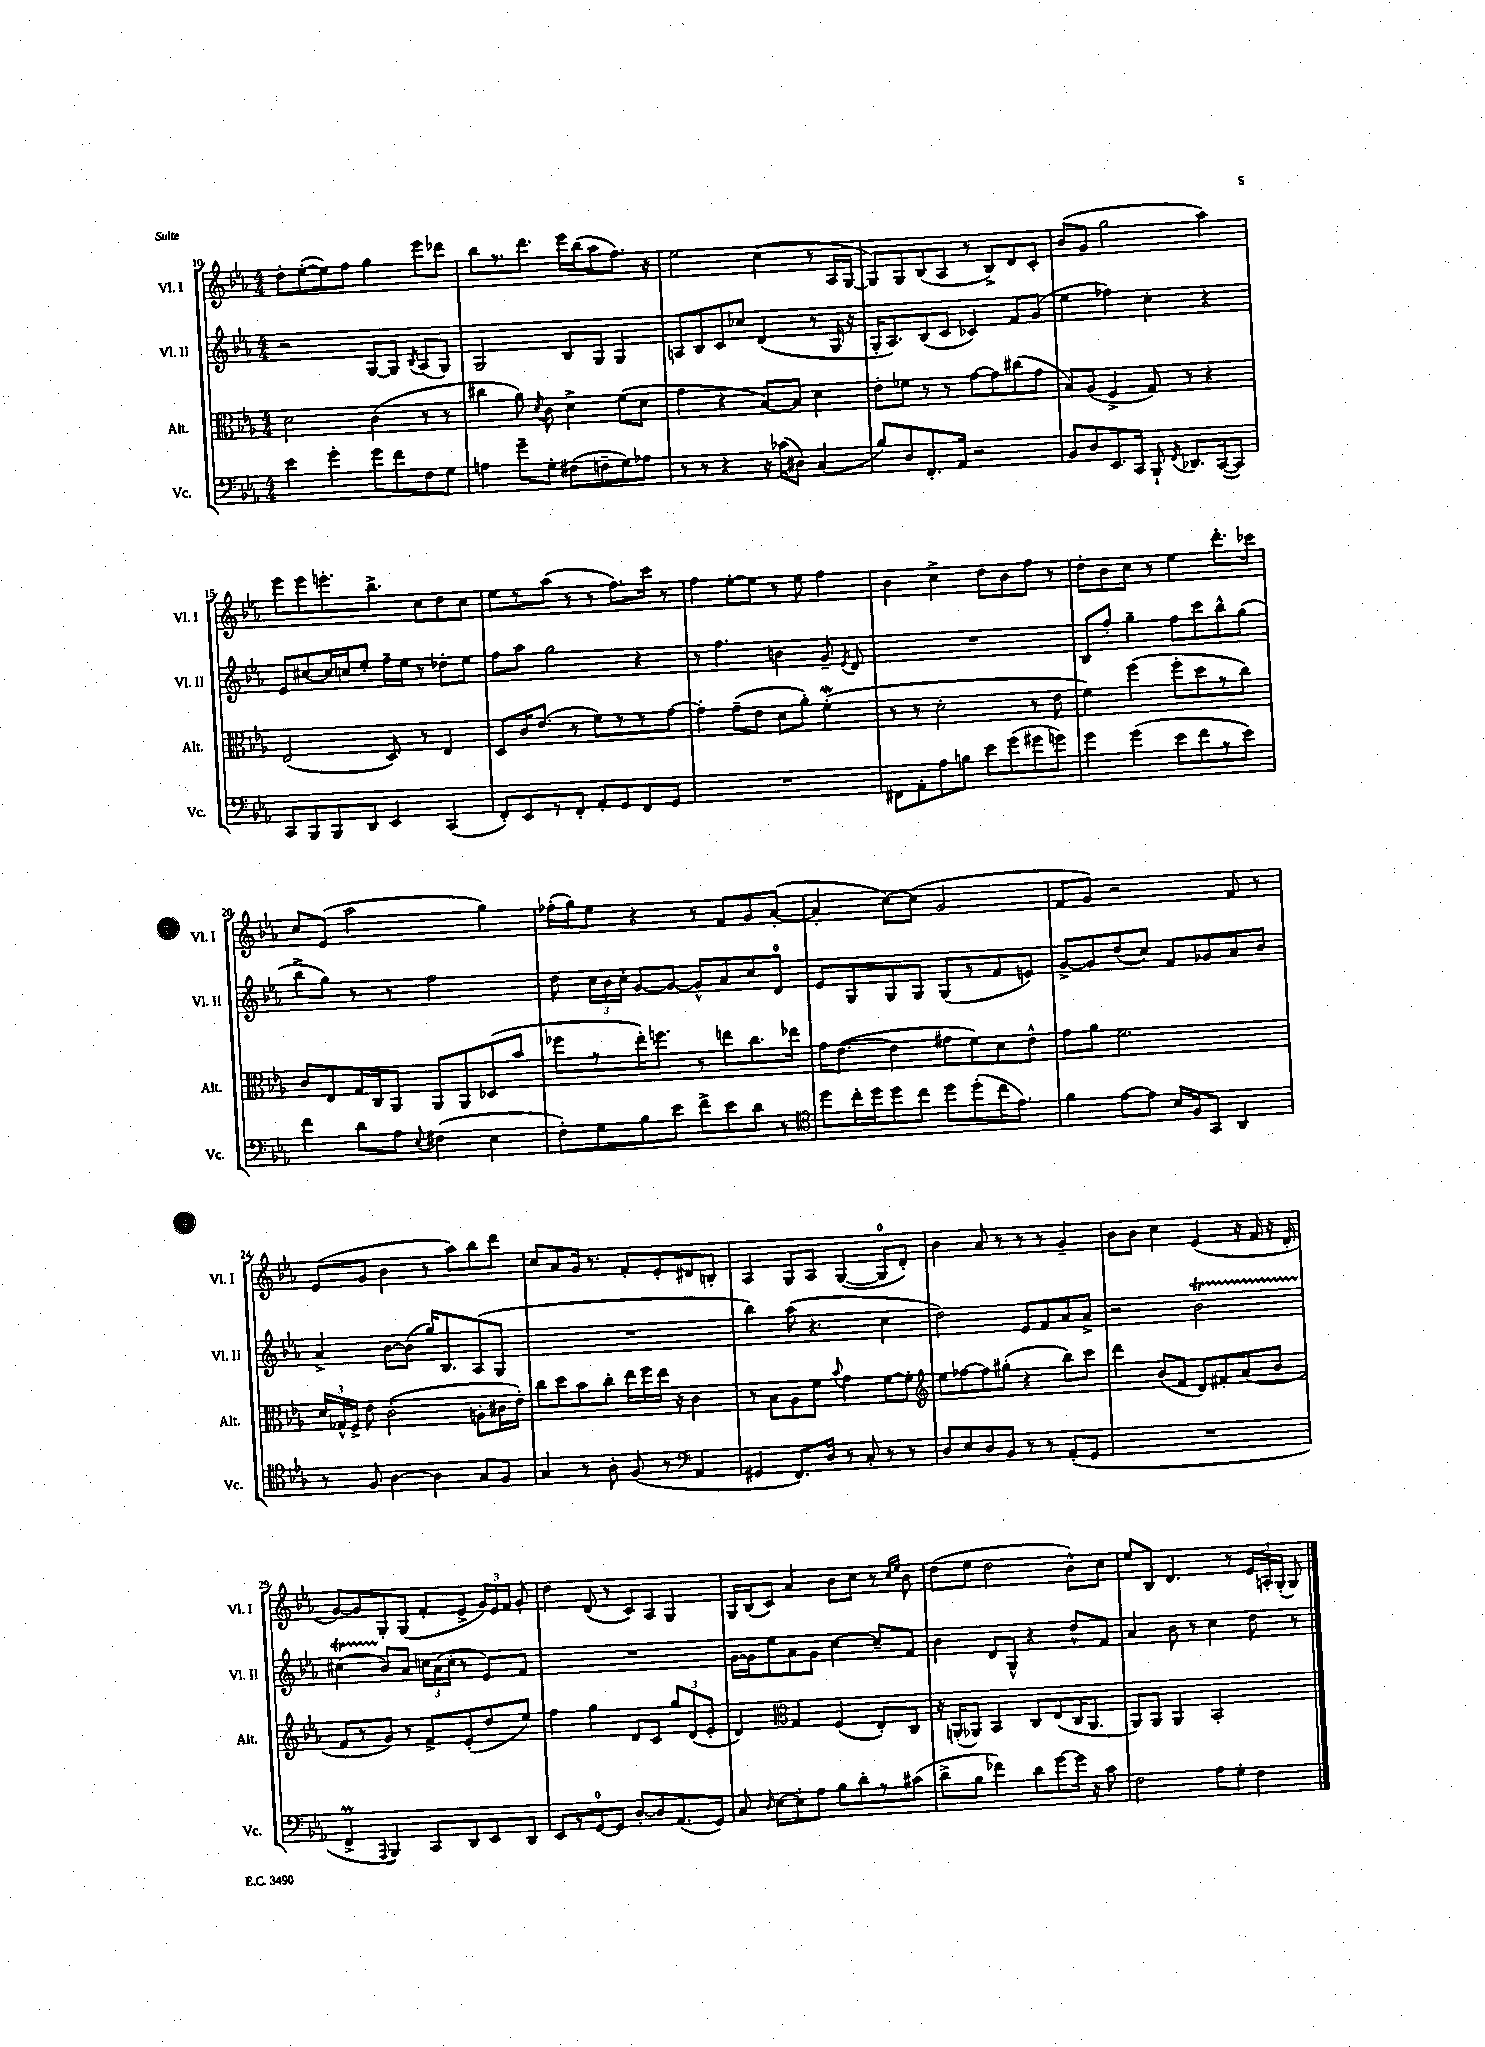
<<
\new StaffGroup <<
\new Staff = "s0" \with { instrumentName = "Vl. I" shortInstrumentName = "Vl. I" } {
    \clef treble \key ees \major \numericTimeSignature \time 4/4
    \autoBeamOff d''8[-. ees''8~-.( ees''8) f''8] g''4 ees'''8[ des'''8] |
    bes''8[ r8. d'''8.] ees'''16[ bes''16( aes''8 f''8.]) r16 |
    ees''2 c''4( r8 aes16[ g16]~ |
    g8[) g8 bes8( aes8] r8 bes8[->) d'8 c'8]-. |
    bes'8[( g'8] g''2 aes''4) |
    ees'''8[ ees'''8 e'''8.-. bes''8.]-> c''8[ d''8 c''8] |
    ees''8[ r8 aes''8]( r8 r8 f''8.[) c'''16] r8 |
    f''4 ees''8[~-. ees''8] r8 ees''8 f''4 |
    bes'4 c''4-> d''8[ bes'8 f''8] r8 |
    d''8[-. bes'8 c''8] r8 ees''4 d'''8.[-. ces'''16] |
    c''8[ ees'8]( aes''2 g''4) |
    fes''16[-.( g''16) ees''8] r4 r8 f'8[ g'8 aes'8]~-.( |
    aes'4-. c''8[~) c''8]( g'2 |
    f'8[ g'8]) r2 f'8 r8 |
    ees'8[( g'8] bes'4 r8 aes''8[) bes''8 d'''8] |
    c''8[ aes'8 g'16] r8. f'8[-. ees'8-. dis'8 b8]-. |
    aes4 g8[ aes8] g4~( g8[-0 d'8]-.) |
    bes'4 aes'8 r8 r8 r8 g'4-- |
    bes'8[ bes'8] c''4 ees'4( r16 f'16 r16 d'16-. |
    g'8[~) g'8 g8-. g8]( f'8[-. ees'8]-> \tuplet 3/2 { g'16[) ees'16 f'16] } g'8-. |
    d''4 d'8( r8 c'8[) aes8] g4 |
    g16[ bes16( c'8]) aes'4 bes'8[ c''8] r8 \grace { c''16[ ees''16] } bes'8 |
    d''8[( ees''8] d''2 bes'8[-^) c''8] |
    ees''8[ bes8] d'4. r8 \tuplet 3/2 { ees'16[ a16-. g16]-.( } g8) \bar "|." |
}
\new Staff = "s1" \with { instrumentName = "Vl. II" shortInstrumentName = "Vl. II" } {
    \clef treble \key ees \major \numericTimeSignature \time 4/4
    \autoBeamOff r2 g8[~ g8] \acciaccatura { bes8 } aes8[( g8]) |
    g2 bes8[ g8] g4 |
    a8[ bes8 c'8 ces''8] d'4( r8 g16 r16 |
    g16[-. aes8.) bes8( c'8] ces'4) f'8[ g'8]( |
    ees''4 fes''4) c''4-. r4 |
    ees'8[ cis''8~ cis''16 c''16 ees''8]-. f''16[-- ees''16] r8 des''8[-. ees''8] |
    f''8[ aes''8] g''2 r4 |
    r8 f''4. b'4 g'8-- \acciaccatura { ees'8 } d'8 |
    R1 |
    bes8[ f''8]-. g''4-- f''8[ c'''8 bes''8-^ g''8]( |
    bes''8[-> g''8]) r8 r8 f''2 |
    d''8 \tuplet 3/2 { c''16[ bes'16 c''16]-. } g'8[~ g'8]~ g'8[-^ aes'8 c''8 d'8]-0 |
    ees'8[ g8 g8 g8] g8[( r8 f'8 e'8]) |
    g'8[~-> g'8 d''8( c''8]) f'8[ ges'8 aes'8 bes'8] |
    aes'4-> bes'8[~ bes'8]( g''16[) bes8. aes8( g8] |
    R1 |
    bes''4) aes''8( r4. c''4 |
    d''2) ees'8[ f'8 aes'8 aes'8]-> |
    r2 bes'2\startTrillSpan |
    cis''4( bes'8[\stopTrillSpan) aes'8] \tuplet 3/2 { c''16[ aes'16( c''16]-. } r8 ees'8[) f'8] |
    R1 |
    g'16[~ g'16 ees''8 aes'8 g'8] c''4~ c''8[-- f'8] |
    bes'4 d'8[ g8]-^ r4 d''8[-^ f'8] |
    aes'4 bes'8 r8 c''4 d''8 r8 \bar "|." |
}
\new Staff = "s2" \with { instrumentName = "Alt." shortInstrumentName = "Alt." } {
    \clef alto \key ees \major \numericTimeSignature \time 4/4
    \autoBeamOff d'2 c'4( r8 r8 |
    cis''4 aes'8) \acciaccatura { d'8 } c'8 d'4-> f'8[( d'8] |
    g'4 r4 bes8[~) bes8] d'4 |
    ees'8[-. fes'8] r8 r8 g'8[~ g'8 cis''8( g'8] |
    bes8[) aes8]( f4-> g8) r8 r4 |
    ees2( d8) r8 ees4 |
    d8[ c'16 ees'8.]( r8 f'8[) r8 r8 g'8]~ |
    g'4-. g'8[--( ees'8] d'8[ aes'8]-.) f'4-.\mordent( |
    r8 r8 d'2-. r8 ees'8 |
    f'4) f''4( f''8[-. d''8 r8 c''8]) |
    c'8[ ees8 g16 c16 aes,8] aes,8[ aes,8 des8( bes'8] |
    fes''8[ r8 ees''16-.) f''8.] r8 e''8[ c''8. ees''16] |
    g'16[ ees'8.]~( ees'4 gis'8[ f'8) d'8 ees'8]-^ |
    g'8[ aes'8] f'2. |
    \tuplet 3/2 { d'16[ ges16-^ f16]-> } ees'8 c'2-.( a8[-. cis'16 ees'16]-.) |
    c''8[ d''8 bes'8 c''8]-. ees''16[ f''16 ees''16] r16 c'4 |
    r8 bes8[ aes8 f'8] \appoggiatura { bes'8 } g'4 f'8[~ f'8]-. |
    \clef treble ees''8[ fes''8~ fes''8 gis''8]-.( r4 bes''8[) c'''8] |
    d'''4 bes'8[( f'8] d'8[) fis'8-. aes'8( bes'8] |
    f'8[ r8 g'8]) r8 f'8[-> ees'8-.( d''8 ees''8]) |
    f''4 g''4 d'8[ c'8] \tuplet 3/2 { g''8[ d'8( ees'8]-. } |
    d'4) \clef alto g4 f4( ees8[-.) c8] |
    r16 a,16[-.( aes,8]) bes,4 c8[ ees8( c16 aes,8.] |
    aes,8[) aes,8] aes,4 bes,2-. \bar "|." |
}
\new Staff = "s3" \with { instrumentName = "Vc." shortInstrumentName = "Vc." } {
    \clef bass \key ees \major \numericTimeSignature \time 4/4
    \autoBeamOff ees'4 g'4-. g'8[ f'8 f8 g8] |
    a4 g'8[-- g8]-. fis8[( f8-- g8) aes8] |
    r8 r8 r4 r16 ces'16[( dis8]) c4( |
    bes8[) d8 f,8.-. aes,16] r2 |
    bes,8[ d8 ees,8. c,16] bes,,8-! \acciaccatura { f,8 } des,8.[ c,16~( c,8]) |
    c,8[ bes,,8 bes,,8 d,8] ees,4 c,4( |
    f,8[-.) ees,8 r8 f,8]-. aes,8[-. g,8 f,8 g,8] |
    R1 |
    fis,8[ aes,8-. aes8 b8] ees'8[ g'8( gis'8 g'8]) |
    g'4 g'4( ees'8[ f'8 r8 ees'8]) |
    f'4 d'8[ aes8] \appoggiatura { ees8 } fis4( ees4 |
    f8[-.) g8 bes8 ees'8] f'8[-> ees'8 d'8] r8 |
    \clef tenor d''8[ c''16-. d''16 d''8 c''8] d''8[ d''8-.( c''16 ees'8.]) |
    f'4 ees'8[~ ees'8] bes16[ f16 g,8] aes,4 |
    r8 f8 aes4~ aes4 g8[ f8] |
    g4 r8 aes8-. f8( r8 \clef bass aes,4 |
    gis,4 f,8.[) d16] r8 c8-. r8 r8 |
    d8[ ees8 d8 bes,8] r8 r8 aes,8[-.( g,8] |
    R1 |
    f,4->\prall \appoggiatura { aes,,8 } bes,,4) c,8[ d,8 ees,8 d,8] |
    ees,8[ r8 g,8-0~ g,8] d8[~-. d8 aes,8.( g,16]) |
    c8 \grace { d16 } ees8[~ ees8-. aes8] bes8[ d'8-. r8 cis'8]( |
    d'8[-> bes8] fes'4) d'8[ g'8~ g'16] r16 c'8 |
    f2 aes8[ g8]-. f4 \bar "|." |
}
>>
>>
\layout { \context { \Score currentBarNumber = #10 } }
